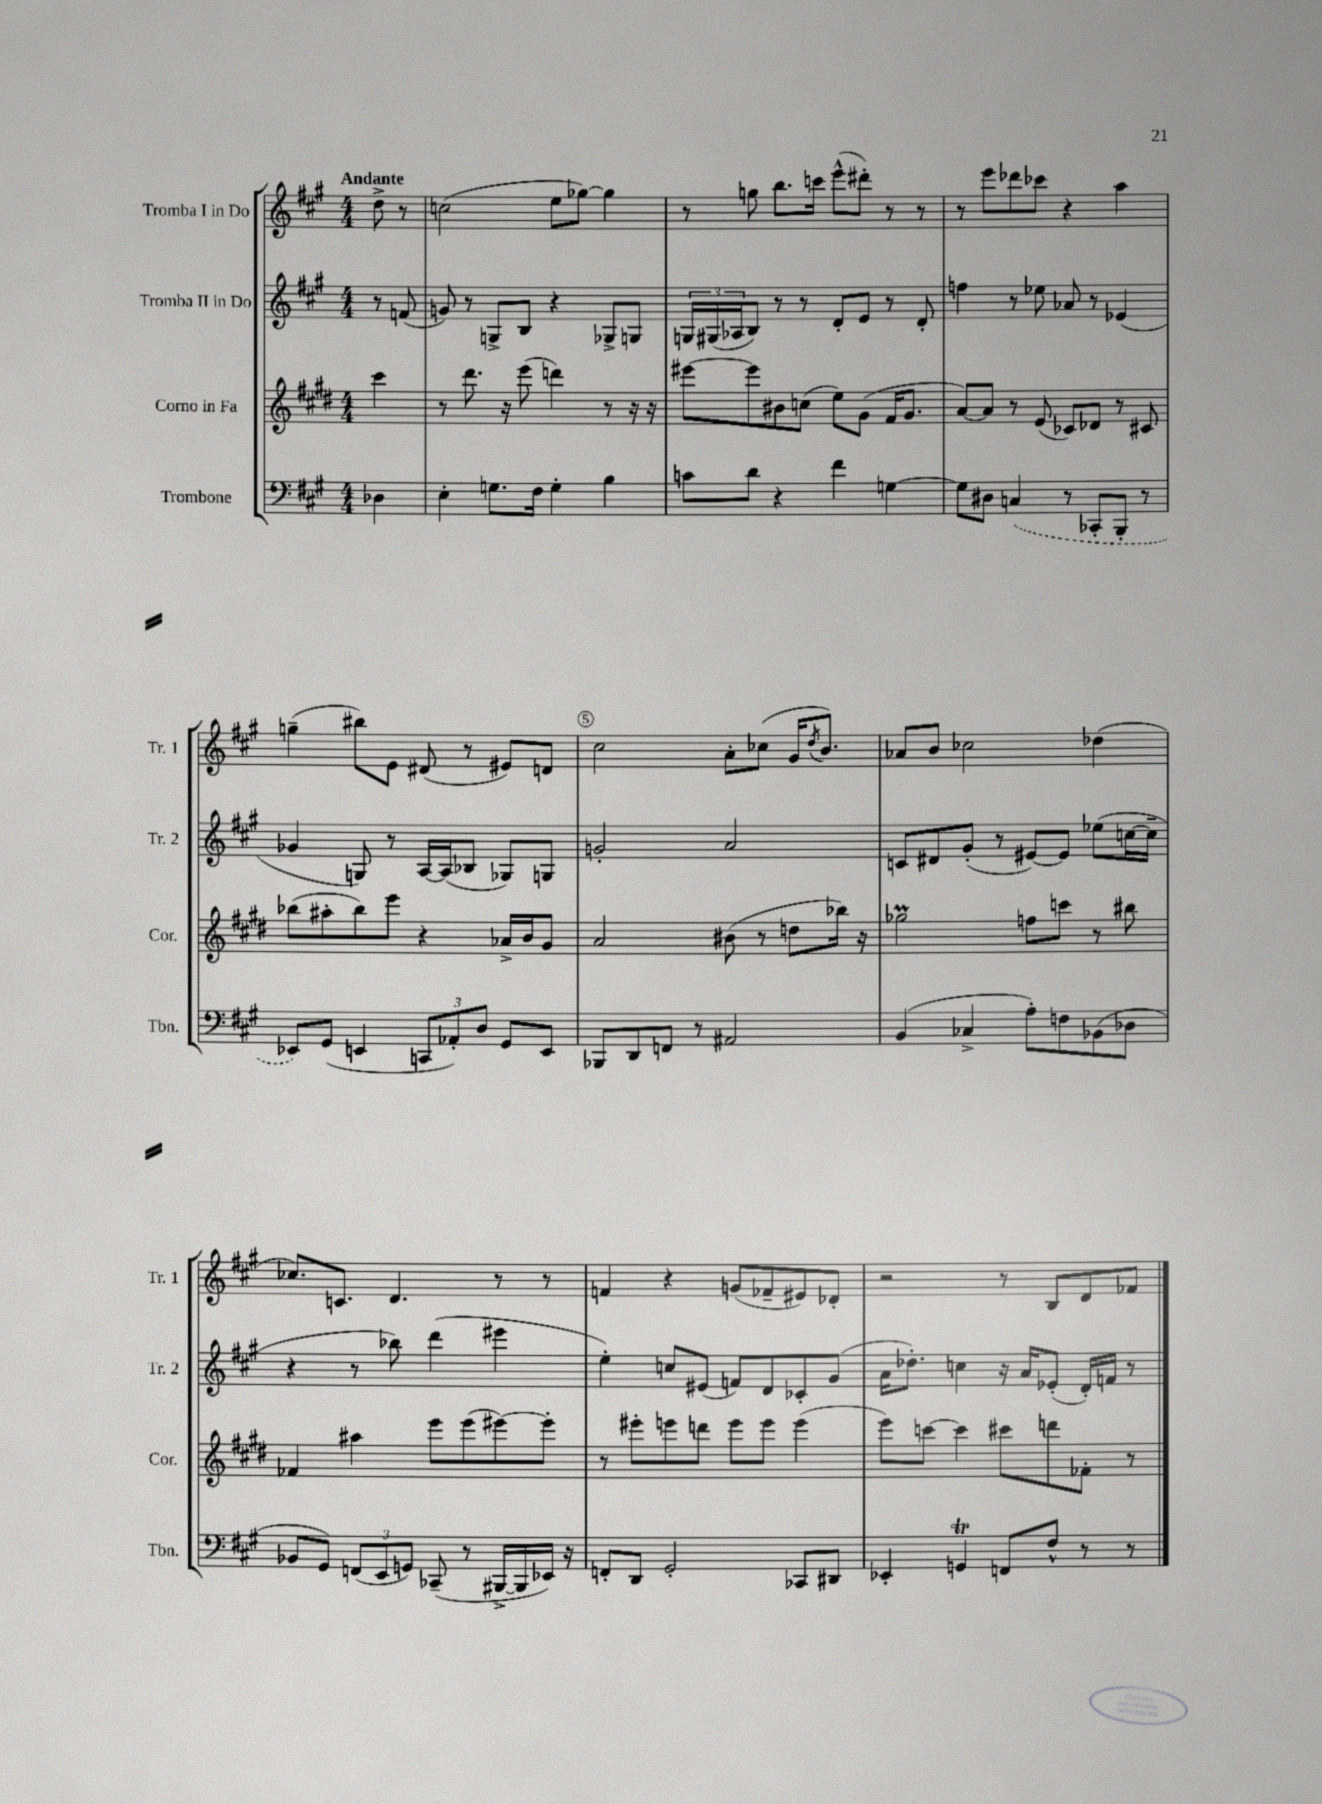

**kern	**kern	**kern	**kern
*part4	*part3	*part2	*part1
*staff4	*staff3	*staff2	*staff1
*I"Trombone	*I"Corno in Fa	*I"Tromba II in Do	*I"Tromba I in Do
*I'Tbn.	*I'Cor.	*I'Tr. 2	*I'Tr. 1
*clefF4	*clefG2	*clefG2	*clefG2
*k[f#c#g#]	*k[f#c#g#d#]	*k[f#c#g#]	*k[f#c#g#]
*M4/4	*M4/4	*M4/4	*M4/4
=	=	=	=
!	!	!	!LO:TX:a:B:t=Andante
4D-X\	4ccc#\	8r	8dd^\
.	.	(8fn/	8r
=1	=1	=1	=1
4E'\	8r	8gn/)	(2ccn\
.	8.ddd#\	8r	.
8.Gn\L	.	8Gn^/L	.
.	16r	.	.
.	(8eee\	8B/J	.
16F#\Jk	.	.	.
4G'\	4dddn\)	4r	8ee\L
.	.	.	[8gg-X\J)
4B\	8r	8G-X^/L	4gg-\]
.	16r	8Gn/J	.
.	16r	.	.
=2	=2	=2	=2
8cn\L	[8eee#X\L	24Gn/LL	8r
.	.	(24G#X/	.
.	.	24A-X/J	.
8d\J	8eee#\]	8B/J)	8ggn\
4r	8b#X\	8r	8.bb\L
.	(8ccn\J	8r	.
.	.	.	16cccn\Jk
4f#\	8ee\L)	8d'/L	(8eee^^\L
.	(8g#\J	8e/J	8ddd#X'\J)
[4Gn\	16f#/KL	8r	8r
.	8.g#/J	.	.
.	.	8d'/	8r
=3	=3	=3	=3
8G\L]	[8a/L)	4ffn\	8r
8D#X\J	8a/J]	.	8eee\L
(4Cn/	8r	8r	8ddd-X\
.	(8e/	8ee-X\	8ccc-X\J
8r	8c-X/L)	8a-X/	4r
8CC-X'/L	8d-X/J	8r	.
8BBB'/J	8r	(4e-X/	4aa\
8r	8c#X/	.	.
!!LO:LB:g=z
=4	=4	=4	=4
8EE-X/L)	(8bb-X\L	4g-X/	(4ggn~\
(8GG#/J	8aa#X'\	.	.
4EEn/	8bb-\)	8Gn/)	8bb#X\L)
.	8eee\J	8r	8e\J
12CCn/L	4r	[16A/LL	(8d#X/
.	.	(16A/J]	.
12AA-X'/)	.	.	.
.	.	8B-X/J	8r
12D/J	.	.	.
8GG#/L	16a-X^/LL	8G-X/L)	8e#X/L)
.	16b/J	.	.
8EE/J	8g#/J	8Gn/J	8dn/J
=5	=5	=5	=5
8BBB-X/L	2a/	2gn'/	2cc#\
8DD/	.	.	.
8FFn/J	.	.	.
8r	.	.	.
2AA#X/	(8b#X\	2a/	8a'\L
.	8r	.	(8cc-X\J
.	8ddn\L	.	16g#/KL
.	.	.	8qdd/
.	.	.	8.b/J)
.	16bb-X\Jk)	.	.
.	16r	.	.
=6	=6	=6	=6
(4BB/	2gg-XM\	8cn/L	8a-X/L
.	.	8d#X/	8b/J
4C-X^/	.	(8g#'/J	2cc-X\
.	.	8r	.
8A'\L)	8ffn\L	[8e#X/L)	.
8Fn\	8cccn\J	8e#/J]	.
(8BB-X\	8r	(8ee-X\L	(4dd-X\
8D-X\J	8bb#X\	[16ccn\L	.
.	.	16cc~\JJ]	.
!!LO:LB:g=z
=7	=7	=7	=7
8BB-X/L	4f-X/	4r	8.cc-X/L)
8GG#/J)	.	.	.
.	.	.	8.cn/J
(12FFn/L	4aa#X\	8r	.
12EE/	.	.	.
.	.	8bb-X\)	4.d/
12GGn/J)	.	.	.
(8CC-X~/	8eee\L	(4ddd\	.
8r	(8eee\	.	.
[16BBB#X^/LL	[8eee#X\)	4eee#X\	8r
16BBB#/]	.	.	.
16EE-X/JJ)	8eee#'\J]	.	8r
16r	.	.	.
=8	=8	=8	=8
8FFn'/L	8r	4ee'\)	4fn/
8DD/J	8eee#X'\L	.	.
2GG#'/	8eeen\	8ccn/L	4r
.	8dddn\J	(8e#X/J	.
.	8eee\L	8fn/L)	(8gn/L
.	8eee\J	8d/	8f-X~/
8CC-X/L	(4eee\	8c-X'/	8e#X/)
8DD#X/J	.	(8g#/J	8d-X'/J
=9	=9	=9	=9
4EE-X'/	8eee\L)	16a\KL	2r
.	.	8.dd-X'\J)	.
.	[8cccn\J	.	.
4GGnT/	4ccc\]	4ccn\	.
8FFn/L	8ccc#X\L	16r	8r
.	.	16a/KL	.
8F#^^/J	8dddn\	(8e-X'/J	8B/L
8r	8f-X'\J	16d'/LL)	8d/
.	.	16fn/JJ	.
8r	8r	8r	8f-X/J
==	==	==	==
*-	*-	*-	*-
